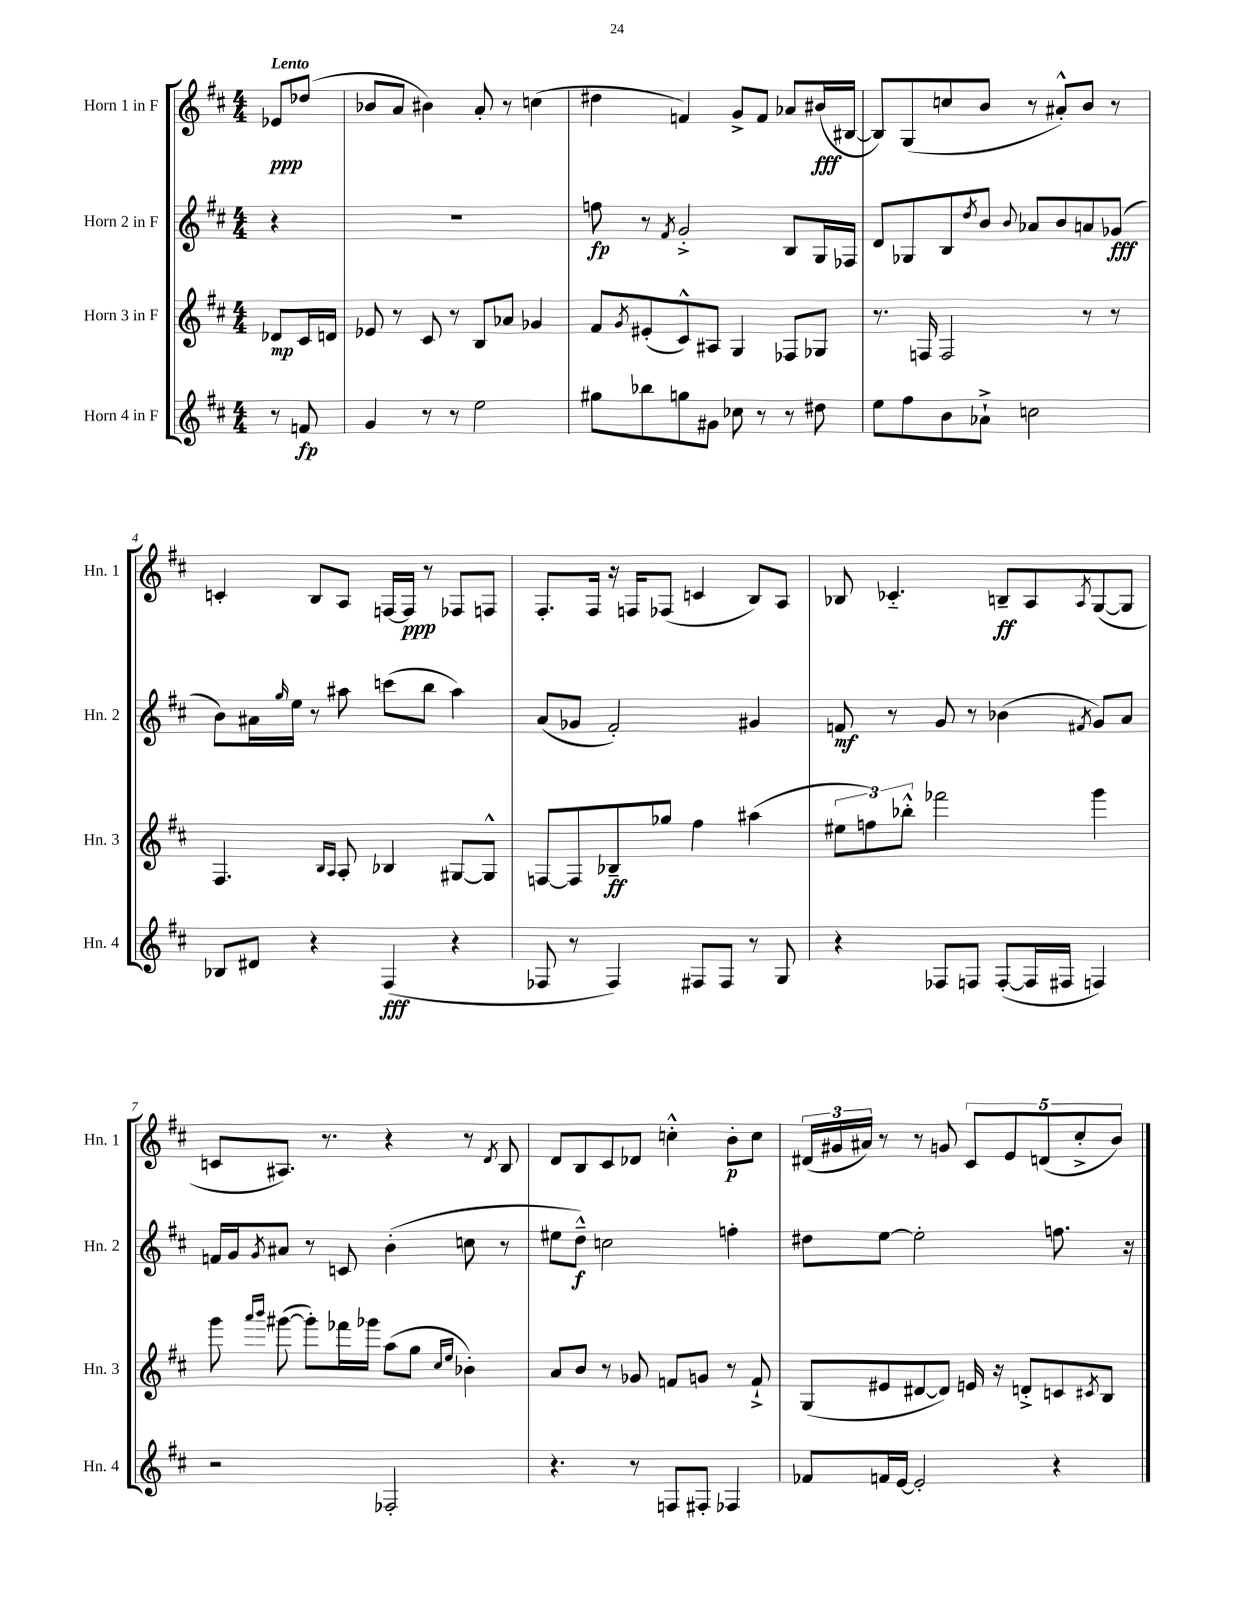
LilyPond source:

<<
\new StaffGroup <<
\new Staff = "s0" \with { instrumentName = "Horn 1 in F" shortInstrumentName = "Hn. 1" } {
    \clef treble \key d \major \numericTimeSignature \time 4/4 \partial 4 \tempo "Lento"
    ees'8\ppp des''8( |
    bes'8 a'8 bis'4) a'8-. r8 c''4( |
    dis''4 f'4) g'8-> f'8 aes'8 bis'16\fff( bis16~ |
    bis8) g8( c''8 b'8 r8 ais'8-.-^) b'8 r8 |
    c'4-. b8 a8 f16~ f16\ppp r8 fes8 f8 |
    fis8.-. fis16 r16 f16 fes8( c'4 b8) a8 |
    bes8 ces'4.-_ b8--\ff a8 \acciaccatura { a8 } g8~( g8 |
    c'8 ais8.) r8. r4 r8 \acciaccatura { d'8 } b8 |
    d'8 b8 cis'8 des'8 c''4-.-^ b'8-.\p c''8 |
    \tuplet 3/2 { dis'16( gis'16 ais'16) } r8 r8 g'8 \tuplet 5/4 { cis'8 e'8 d'8( cis''8-.-> b'8) } \bar "|." |
}
\new Staff = "s1" \with { instrumentName = "Horn 2 in F" shortInstrumentName = "Hn. 2" } {
    \clef treble \key d \major \numericTimeSignature \time 4/4 \partial 4
    r4 |
    R1 |
    f''8\fp r8 \acciaccatura { fis'8 } g'2-.-> b8 g16 fes16 |
    d'8 ges8 b8 \acciaccatura { d''8 } b'8 \appoggiatura { b'8 } aes'8 b'8 a'8 ges'8\fff( |
    b'8) ais'16 \grace { g''16 } e''16 r8 ais''8 c'''8( b''8 ais''4) |
    a'8( ges'8 fis'2-.) gis'4 |
    f'8\mf r8 g'8 r8 bes'4( \acciaccatura { fis'8 } g'8) a'8 |
    f'16 g'16 \acciaccatura { g'8 } ais'8 r8 c'8 b'4-.( c''8 r8 |
    eis''8 d''8---^\f) c''2 f''4-. |
    dis''8 e''8~ e''2-. f''8. r16 \bar "|." |
}
\new Staff = "s2" \with { instrumentName = "Horn 3 in F" shortInstrumentName = "Hn. 3" } {
    \clef treble \key d \major \numericTimeSignature \time 4/4 \partial 4
    des'8\mp cis'16 d'16 |
    ees'8 r8 cis'8 r8 b8 aes'8 ges'4 |
    fis'8 \acciaccatura { g'8 } eis'8-.( cis'8-^) ais8 g4 fes8 ges8 |
    r8. f16 f2 r8 r8 |
    fis4. \grace { b16 a16 } a8-. bes4 gis8~ gis8-^ |
    f8~ f8 bes8--\ff ges''8 fis''4 ais''4( |
    \tuplet 3/2 { eis''8 f''8) bes''8-.-^ } fes'''2 g'''4 |
    g'''8 \grace { a'''16 b'''16 } gis'''8~( gis'''8-.) fes'''16 ges'''16 a''8( g''8 \grace { cis''16 e''16 } bes'4-.) |
    a'8 b'8 r8 ges'8 f'8 g'8 r8 f'8-!-> |
    g8( eis'8 dis'8~ dis'8) e'16 r16 d'8-.-> c'8 \acciaccatura { cis'8 } b8 \bar "|." |
}
\new Staff = "s3" \with { instrumentName = "Horn 4 in F" shortInstrumentName = "Hn. 4" } {
    \clef treble \key d \major \numericTimeSignature \time 4/4 \partial 4
    r8 f'8\fp |
    g'4 r8 r8 e''2 |
    gis''8 bes''8 g''8 gis'8 ces''8 r8 r8 dis''8 |
    e''8 fis''8 b'8 aes'8-!-> c''2 |
    bes8 dis'8 r4 fis4\fff( r4 |
    fes8 r8 fes4) fis8 fis8 r8 g8 |
    r4 fes8 f8 f8~-.( f16 fis16 f4) |
    r2 fes2-. |
    r4. r8 f8 fis8-. fes4 |
    fes'8 f'16 e'16~ e'2-. r4 \bar "|." |
}
>>
>>
